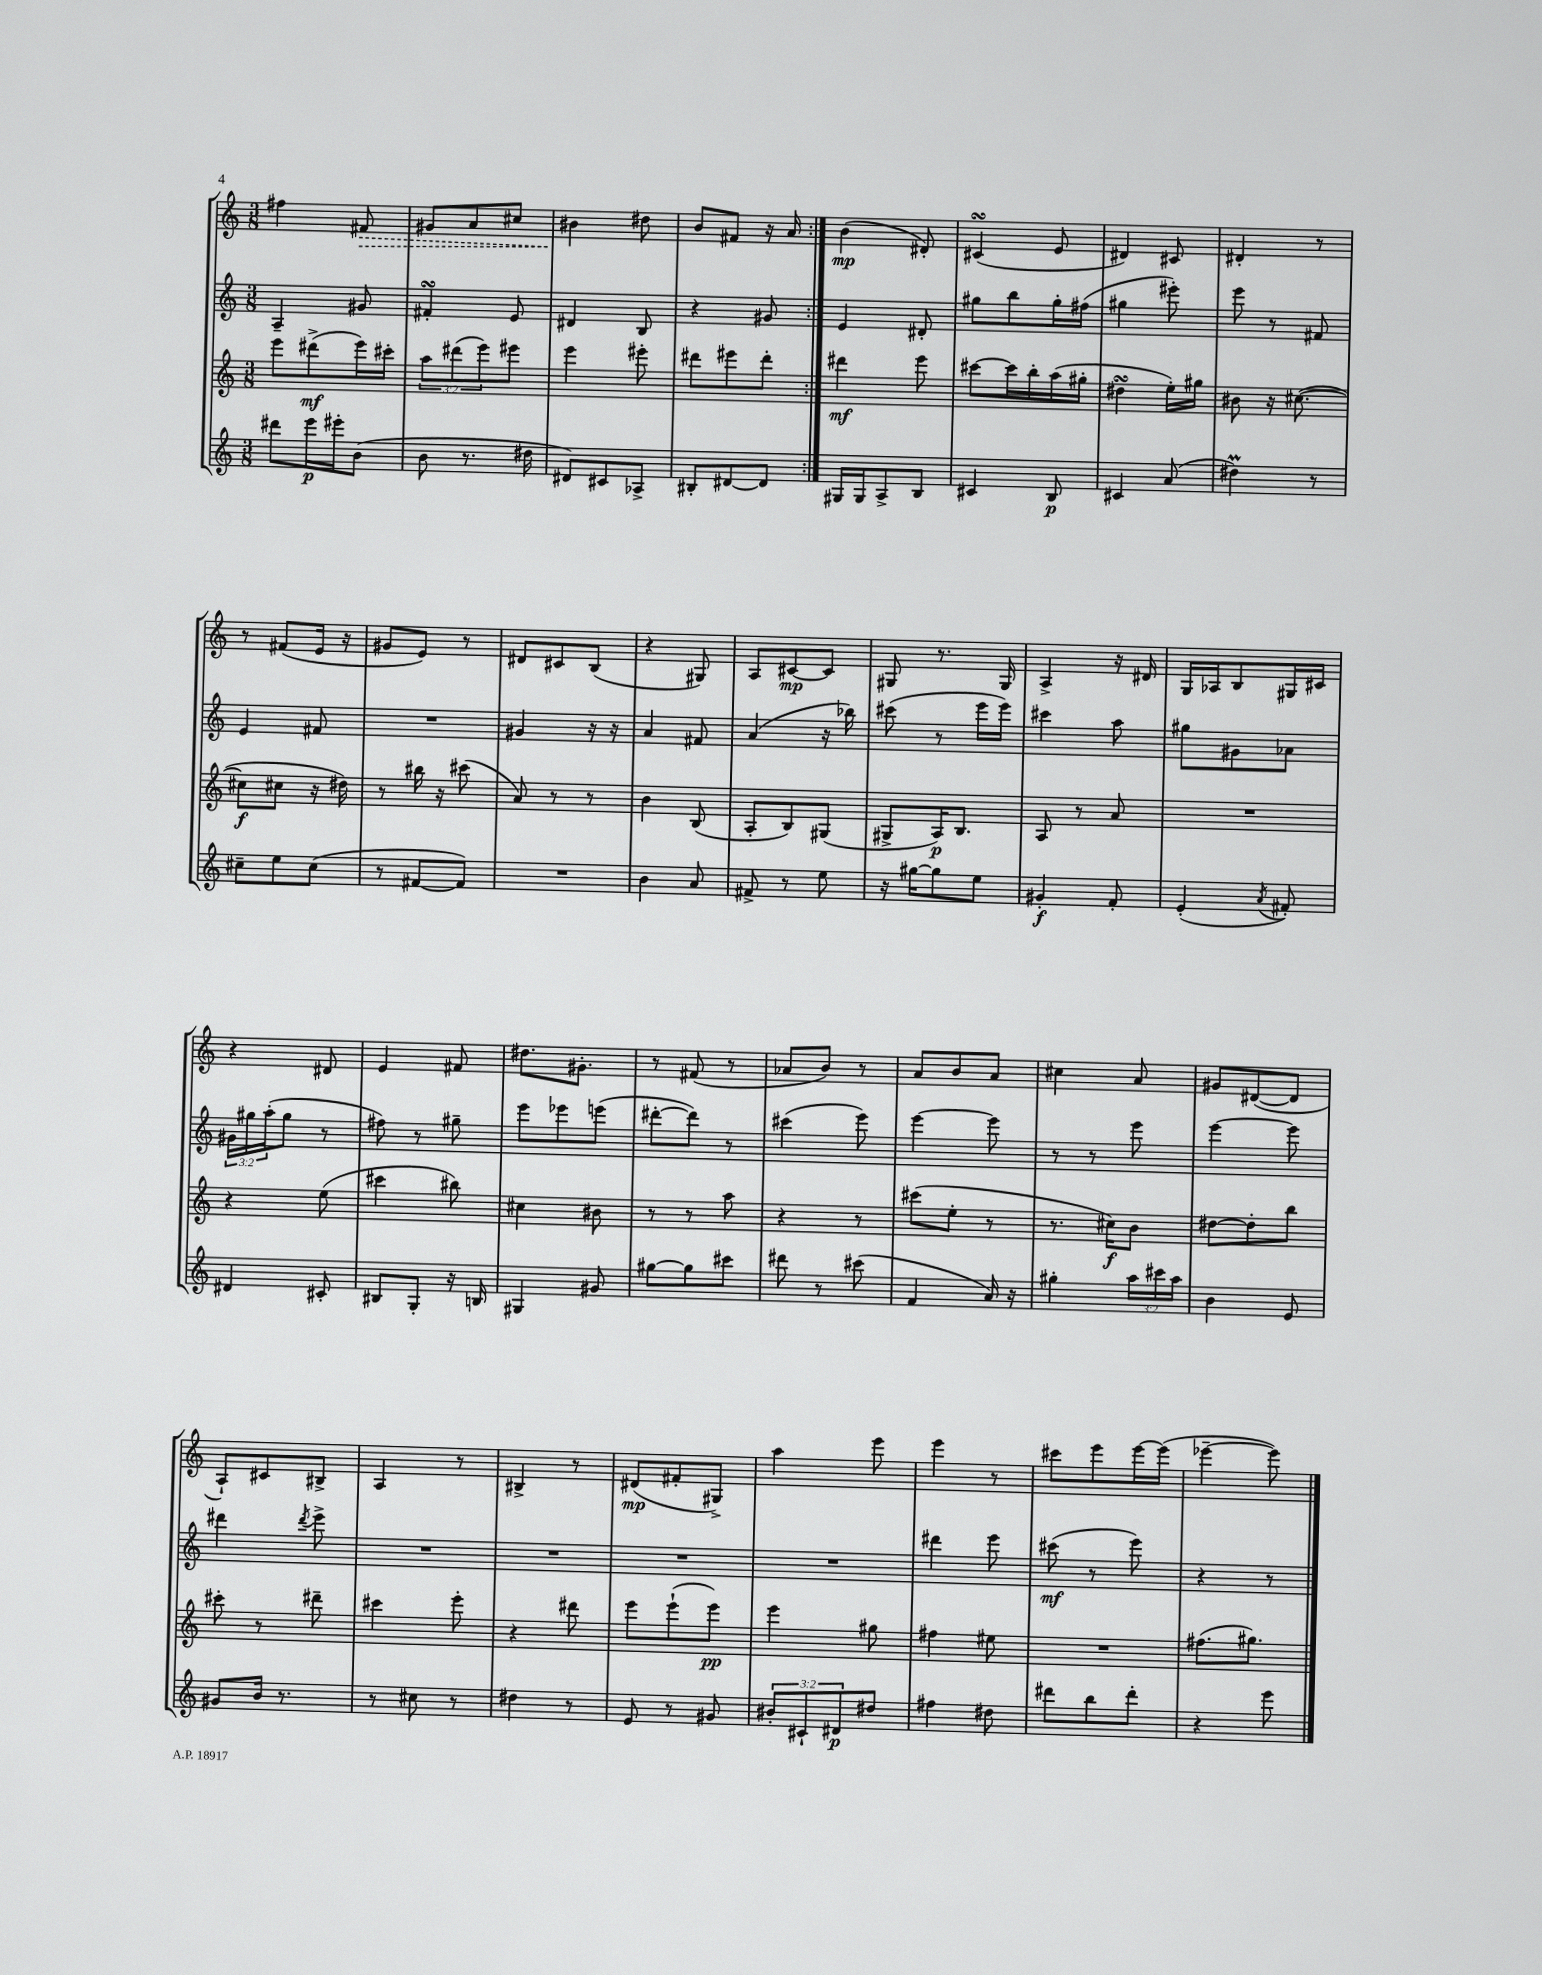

**kern	**dynam	**kern	**dynam	**kern	**dynam	**kern	**dynam
*part4	*part4	*part3	*part3	*part2	*part2	*part1	*part1
*staff4	*staff4	*staff3	*staff3	*staff2	*staff2	*staff1	*staff1
*clefG2	*	*clefG2	*	*clefG2	*	*clefG2	*
*k[]	*	*k[]	*	*k[]	*	*k[]	*
*M3/8	*	*M3/8	*	*M3/8	*	*M3/8	*
=9	=9	=9	=9	=9	=9	=9	=9
8ddd#X\L	.	8eee\L	.	4A~/	.	4ff#X\	.
16eee\L	p	(8ddd#X^\	mf	.	.	.	.
16eee#X'\J	.	.	.	.	.	.	.
!	!	!	!	!	!	!	!LO:HP:b
(8b\J	.	16eee\L)	.	8g#X/	.	8f#X/	>
.	.	16ccc#X'\JJ	.	.	.	.	.
=10	=10	=10	=10	=10	=10	=10	=10
8b\	.	12aa\L	.	4f#XsSsS'/	.	8g#X/L	.
.	.	(12ddd#X\	.	.	.	.	.
8.r	.	.	.	.	.	8a/	.
.	.	12eee\)	.	.	.	.	.
.	.	8eee#X\J	.	8e/	.	8cc#X/J	.
16dd#X\	.	.	.	.	.	.	.
=11	=11	=11	=11	=11	=11	=11	=11
8d#X/L)	.	4eee\	.	4d#X/	.	4b#X\	.
8c#X/	.	.	.	.	.	.	.
8A-X^/J	.	8eee#X'\	.	8B/	.	8dd#X\	]
=12	=12	=12	=12	=12	=12	=12	=12
8B#X'/L	.	8ddd#X\L	.	4r	.	8b/L	.
[8d#X/	.	8eee#X\	.	.	.	8f#X/J	.
8d#/J]	.	8ddd#'\J	.	8g#X/	.	16r	.
.	.	.	.	.	.	16a/	.
=13:|!	=13:|!	=13:|!	=13:|!	=13:|!	=13:|!	=13:|!	=13:|!
16G#X/LL	.	4ddd#X\	mf	4e/	.	(4b\	mp
16G#/J	.	.	.	.	.	.	.
8A^/	.	.	.	.	.	.	.
8B/J	.	8eee\	.	8d#X'/	.	8d#X'/)	.
=14	=14	=14	=14	=14	=14	=14	=14
4c#X/	.	[8ccc#X\L	.	8gg#X\L	.	(4c#XsSsS/	.
.	.	16ccc#\L]	.	8bb\	.	.	.
.	.	16bb'\	.	.	.	.	.
8B/	p	(16aa\	.	16gg#'\L	.	8e/	.
.	.	16gg#X'\JJ	.	(16ff#X\JJ	.	.	.
=15	=15	=15	=15	=15	=15	=15	=15
4c#X/	.	4dd#XsSsS\	.	4gg#X\	.	4d#X/)	.
(8a/	.	16ee'\LL)	.	8eee#X'\)	.	8c#X/	.
.	.	16gg#X\JJ	.	.	.	.	.
=16	=16	=16	=16	=16	=16	=16	=16
4dd#Xm\)	.	8b#X\	.	8eee\	.	4d#X'/	.
.	.	16r	.	8r	.	.	.
.	.	([8.cc#X\	.	.	.	.	.
8r	.	.	.	8f#X/	.	8r	.
!!LO:LB:g=z
=17	=17	=17	=17	=17	=17	=17	=17
8cc#X~\L	.	8cc#X\L]	f	4e/	.	8r	.
8ee\	.	8cc#X\J	.	.	.	(8f#X/L	.
(8cc#\J	.	16r	.	8f#X/	.	16e/Jk	.
.	.	16dd#X\)	.	.	.	16r	.
=18	=18	=18	=18	=18	=18	=18	=18
8r	.	8r	.	4.r	.	8g#X/L	.
[8f#X/L	.	16bb#X\	.	.	.	8e/J)	.
.	.	16r	.	.	.	.	.
8f#/J])	.	(8ccc#X\	.	.	.	8r	.
=19	=19	=19	=19	=19	=19	=19	=19
4.r	.	8a/)	.	4g#X/	.	8d#X/L	.
.	.	8r	.	.	.	8c#X/	.
.	.	8r	.	16r	.	(8B/J	.
.	.	.	.	16r	.	.	.
=20	=20	=20	=20	=20	=20	=20	=20
4b\	.	4b\	.	4a/	.	4r	.
8a/	.	(8B/	.	8f#X/	.	8G#X/)	.
=21	=21	=21	=21	=21	=21	=21	=21
8f#X^/	.	8A'/L	.	(4a/	.	8A/L	.
8r	.	8B/)	.	.	.	[8c#X/	mp
8ee\	.	(8G#X/J	.	16r	.	8c#/J]	.
.	.	.	.	16bb-X\)	.	.	.
=22	=22	=22	=22	=22	=22	=22	=22
16r	.	8G#X^/L	.	(8ccc#X\	.	8G#X/	.
[16gg#X\KL	.	.	.	.	.	.	.
8gg#\]	.	16A/K)	p	8r	.	8.r	.
.	.	8.B/J	.	.	.	.	.
8ee\J	.	.	.	16eee\LL	.	.	.
.	.	.	.	16eee\JJ)	.	16G#/	.
=23	=23	=23	=23	=23	=23	=23	=23
4g#X'/	f	8A/	.	4ccc#X\	.	4A^/	.
.	.	8r	.	.	.	.	.
8f'/	.	8a/	.	8aa\	.	16r	.
.	.	.	.	.	.	16d#X/	.
=24	=24	=24	=24	=24	=24	=24	=24
(4e'/	.	4.r	.	8gg#X\L	.	16G/LL	.
.	.	.	.	.	.	16A-X/J	.
.	.	.	.	8g#X\	.	8B/	.
8qa/	.	.	.	.	.	.	.
8f#X'/)	.	.	.	8a-X\J	.	16G#X/L	.
.	.	.	.	.	.	16c#X/JJ	.
!!LO:LB:g=z
=25	=25	=25	=25	=25	=25	=25	=25
4d#X/	.	4r	.	24g#X\LL	.	4r	.
.	.	.	.	24gg#X\	.	.	.
.	.	.	.	(24aa'\J	.	.	.
.	.	.	.	8gg#\J	.	.	.
8c#X'/	.	(8ee\	.	8r	.	8d#X/	.
=26	=26	=26	=26	=26	=26	=26	=26
8B#X/L	.	4ccc#X\	.	8ff#X\)	.	4e/	.
8G'/J	.	.	.	8r	.	.	.
16r	.	8bb#X\)	.	8gg#X~\	.	8f#X/	.
16Bn/	.	.	.	.	.	.	.
=27	=27	=27	=27	=27	=27	=27	=27
4G#X/	.	4cc#X\	.	8eee\L	.	8.dd#X\L	.
.	.	.	.	8eee-X\	.	.	.
.	.	.	.	.	.	8.g#X'\J	.
8g#X/	.	8b#X\	.	(8eeen\J	.	.	.
=28	=28	=28	=28	=28	=28	=28	=28
[8gg#X\L	.	8r	.	[8ddd#X'\L	.	8r	.
8gg#\]	.	8r	.	8ddd#\J])	.	(8f#X/	.
8ccc#X\J	.	8aa\	.	8r	.	8r	.
=29	=29	=29	=29	=29	=29	=29	=29
8ddd#X\	.	4r	.	(4ccc#X\	.	8a-X/L	.
8r	.	.	.	.	.	8b/J)	.
(8ccc#X\	.	8r	.	8eee\)	.	8r	.
=30	=30	=30	=30	=30	=30	=30	=30
4f/	.	(8ccc#X\L	.	[4eee\	.	8a/L	.
.	.	8ee'\J	.	.	.	8b/	.
16a/)	.	8r	.	8eee\]	.	8a/J	.
16r	.	.	.	.	.	.	.
=31	=31	=31	=31	=31	=31	=31	=31
4gg#X'\	.	8.r	.	8r	.	4cc#X\	.
.	.	.	.	8r	.	.	.
.	.	16cc#X\KL)	f	.	.	.	.
24aa\LL	.	8b\J	.	8eee\	.	8a/	.
24ccc#X\	.	.	.	.	.	.	.
24aa\JJ	.	.	.	.	.	.	.
=32	=32	=32	=32	=32	=32	=32	=32
4b\	.	[8dd#X\L	.	[4eee\	.	8g#X/L	.
.	.	8dd#'\]	.	.	.	([8d#X/	.
8e/	.	8bb\J	.	8eee\]	.	8d#/J]	.
!!LO:LB:g=z
=33	=33	=33	=33	=33	=33	=33	=33
8g#X/L	.	8ccc#X'\	.	4ddd#X\	.	8A`/L)	.
16b/Jk	.	8r	.	.	.	8c#X/	.
8.r	.	.	.	.	.	.	.
.	.	.	.	8qddd#/	.	.	.
.	.	8ddd#X~\	.	8eee^\	.	8B#X^/J	.
=34	=34	=34	=34	=34	=34	=34	=34
8r	.	4ccc#X\	.	4.r	.	4A/	.
8cc#X\	.	.	.	.	.	.	.
8r	.	8eee'\	.	.	.	8r	.
=35	=35	=35	=35	=35	=35	=35	=35
4dd#X\	.	4r	.	4.r	.	4B#X^/	.
8r	.	8ddd#X\	.	.	.	8r	.
=36	=36	=36	=36	=36	=36	=36	=36
8e/	.	8eee\L	.	4.r	.	(8d#X/L	mp
8r	.	(8eee`\	.	.	.	8f#X'/	.
8g#X/	.	8eee\J)	pp	.	.	8G#X^/J)	.
=37	=37	=37	=37	=37	=37	=37	=37
12b#X'/L	.	4eee\	.	4.r	.	4aa\	.
12c#X`/	.	.	.	.	.	.	.
12d#X/	p	.	.	.	.	.	.
8dd#X/J	.	8gg#X\	.	.	.	8eee\	.
=38	=38	=38	=38	=38	=38	=38	=38
4ff#X\	.	4ff#X\	.	4ddd#X\	.	4eee\	.
8dd#X\	.	8ee#X\	.	8eee\	.	8r	.
=39	=39	=39	=39	=39	=39	=39	=39
8ddd#X\L	.	4.r	.	(8ccc#X\	mf	8ccc#X\L	.
8bb\	.	.	.	8r	.	8eee\	.
8ddd#'\J	.	.	.	8eee\)	.	[16eee\L	.
.	.	.	.	.	.	(16eee\JJ]	.
=40	=40	=40	=40	=40	=40	=40	=40
4r	.	(8.ff#X\L	.	4r	.	[4eee-X~\	.
.	.	8.gg#X\J)	.	.	.	.	.
8eee\	.	.	.	8r	.	8eee-\])	.
==	==	==	==	==	==	==	==
*-	*-	*-	*-	*-	*-	*-	*-
